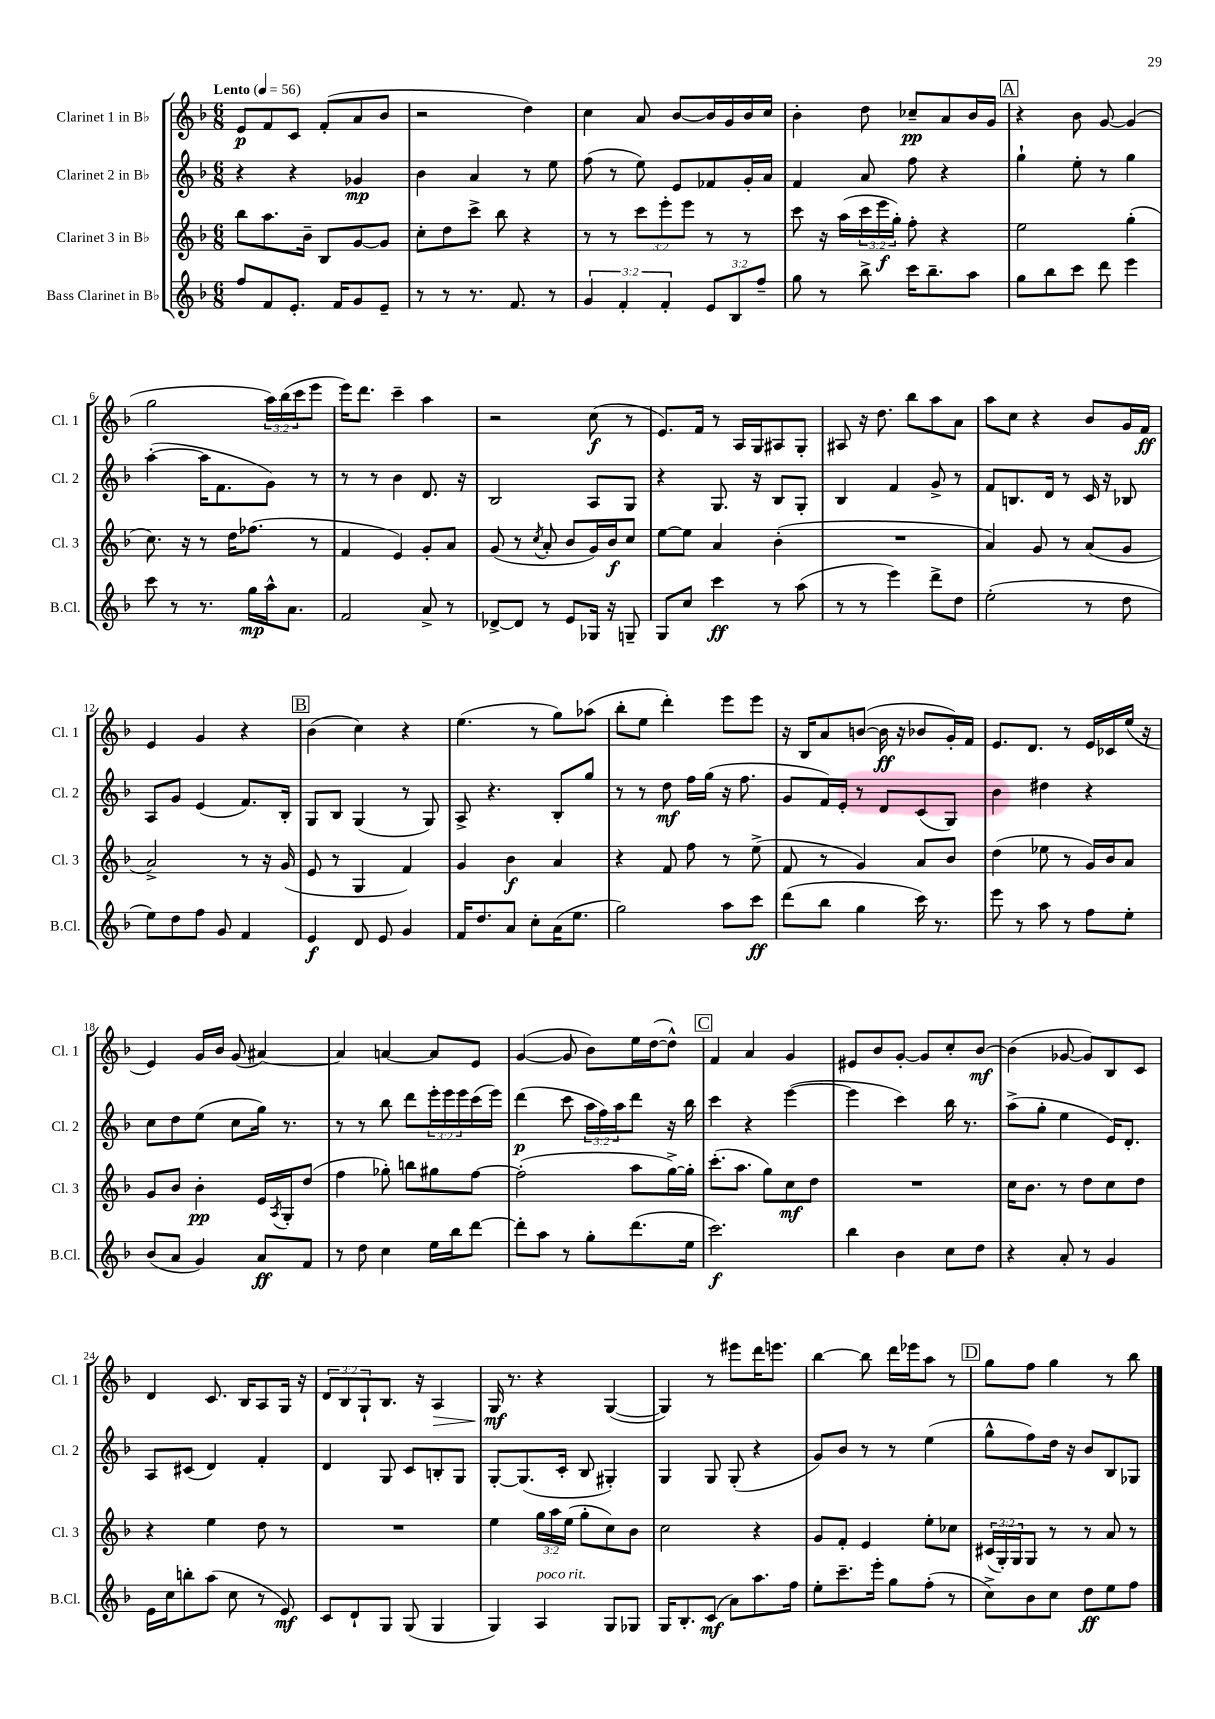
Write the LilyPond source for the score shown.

<<
\new StaffGroup <<
\new Staff = "s0" \with { instrumentName = "Clarinet 1 in Bb" shortInstrumentName = "Cl. 1" } {
    \clef treble \key f \major \numericTimeSignature \time 6/8 \override Staff.TupletNumber.text = #tuplet-number::calc-fraction-text \tempo "Lento" 4 = 56
    e'8\p f'8 c'8 f'8-.( a'8 bes'8 |
    r2 d''4) |
    c''4 a'8 bes'8~ bes'16 g'16 bes'16 c''16 |
    bes'4-. d''8 ces''8--\pp a'8 bes'16 g'16 |
    \mark \markup { \box "A" } r4 bes'8 g'8~ g'4( |
    g''2 \tuplet 3/2 { a''16) bes''16( c'''16 } e'''8 |
    e'''16) d'''8. c'''4-- a''4 |
    r2 c''8\f( r8 |
    e'8.) f'16 r8 a16 g16 ais8 g8-. |
    ais8 r16 d''8. bes''8 a''8 a'8 |
    a''8 c''8 r4 bes'8 g'16 f'16\ff |
    e'4 g'4 r4 |
    \mark \markup { \box "B" } bes'4( c''4) r4 |
    e''4.( r8 g''8) aes''8( |
    bes''8-. e''8 d'''4-.) e'''8 e'''8 |
    r16 bes16 a'8 b'8~( b'16\ff r16 bes'8 g'16-.) f'16 |
    e'8. d'8. r8 e'16 ces'16 e''16( r16 |
    e'4) g'16 bes'16 g'8( ais'4~) |
    ais'4 a'4~ a'8 e'8 |
    g'4~( g'8 bes'8) e''16 d''16~( d''8-^) |
    \mark \markup { \box "C" } f'4 a'4 g'4 |
    eis'8 bes'8 g'8~-. g'8 c''8-. bes'8~\mf |
    bes'4( ges'8~ ges'8) bes8 c'8 |
    d'4 c'8. bes16 a8 g16 r16 |
    \tuplet 3/2 { d'8 bes8 g8-! } bes8. r16 a4\> |
    g16\mf\! r8. r4 g4~( |
    g4) r8 eis'''8 d'''16 e'''8. |
    bes''4~ bes''8 d'''16 ees'''16 a''8 r8 |
    \mark \markup { \box "D" } g''8 f''8 g''4 r8 bes''8 \bar "|." |
}
\new Staff = "s1" \with { instrumentName = "Clarinet 2 in Bb" shortInstrumentName = "Cl. 2" } {
    \clef treble \key f \major \numericTimeSignature \time 6/8 \override Staff.TupletNumber.text = #tuplet-number::calc-fraction-text
    r4 r4 ges'4\mp |
    bes'4 a'4 r8 e''8 |
    f''8( r8 e''8) e'8 fes'8 g'16-. a'16 |
    f'4 a'8 f''8 r4 |
    \mark \markup { \box "A" } g''4-! e''8-. r8 g''4 |
    a''4~-.( a''16 f'8. g'8) r8 |
    r8 r8 bes'4 d'8. r16 |
    bes2 a8 g8 |
    r4 g8. r16 bes8 g8-. |
    bes4 f'4 g'8-> r8 |
    f'8 b8. d'16 r8 c'16 r16 bes8 |
    a8 g'8 e'4( f'8.) bes16-. |
    \mark \markup { \box "B" } g8 bes8 g4( r8 g8) |
    a8-> r4. bes8-. g''8 |
    r8 r8 d''8\mf f''16 g''16( r16 f''8. |
    g'8 f'16) e'16-. r8 d'8 c'8( g8) |
    bes'4 dis''4 r4 |
    c''8 d''8 e''8( c''8 g''16) r8. |
    r8 r8 bes''8 d'''8 \tuplet 3/2 { e'''16-. e'''16 e'''16 } c'''16( e'''16) |
    d'''4\p( c'''8 \tuplet 3/2 { a''16 f''16) a''16 } d'''8 r16 bes''16 |
    \mark \markup { \box "C" } c'''4 r4 e'''4~( |
    e'''4 c'''4) bes''16 r8. |
    a''8->( g''8-. e''4 e'16) d'8.-. |
    a8 cis'8( d'4) f'4-. |
    d'4 g8 c'8 b8-. g8 |
    g8~-. g8.( c'16-. bes8 gis4-.) |
    g4 g8 g8-.( r4 |
    g'8) bes'8 r8 r8 e''4( |
    \mark \markup { \box "D" } g''8-^ f''8) d''16 r16 bes'8 bes8 ges8 \bar "|." |
}
\new Staff = "s2" \with { instrumentName = "Clarinet 3 in Bb" shortInstrumentName = "Cl. 3" } {
    \clef treble \key f \major \numericTimeSignature \time 6/8 \override Staff.TupletNumber.text = #tuplet-number::calc-fraction-text
    bes''8 a''8. bes'16-- bes8 g'8~ g'8 |
    c''8-. d''8 c'''8-> bes''8 r4 |
    r8 r8 \tuplet 3/2 { c'''8 e'''8-. e'''8 } r8 r8 |
    c'''8 r16 a''16( \tuplet 3/2 { c'''16 e'''16\f g''16-.) } f''8-. r4 |
    \mark \markup { \box "A" } e''2 g''4-.( |
    c''8.) r16 r8 d''16 fes''8.( r8 |
    f'4 e'4) g'8-. a'8 |
    g'8( r8 \acciaccatura { c''8 } a'8-. bes'8 g'16) bes'16\f c''8 |
    e''8~ e''8 a'4 bes'4-.( |
    R2. |
    a'4) g'8 r8 a'8( g'8 |
    a'2->) r8 r16 g'16( |
    \mark \markup { \box "B" } e'8 r8 g4 f'4) |
    g'4 bes'4\f a'4 |
    r4 f'8 f''8 r8 e''8->( |
    f'8 r8 g'4) a'8 bes'8 |
    d''4( ees''8 r8 g'16) bes'16 a'8 |
    g'8 bes'8 bes'4-.\pp e'16 \acciaccatura { a8 } g16-. d''8( |
    f''4 ges''8-.) b''8 gis''8 f''8~ |
    f''2-.( a''8 g''16~->) g''16-. |
    \mark \markup { \box "C" } c'''8.-.( a''8. g''8) c''8\mf d''8 |
    R2. |
    c''16 bes'8. r8 d''8 c''8 d''8 |
    r4 e''4 d''8 r8 |
    R2. |
    e''4 \tuplet 3/2 { g''16 a''16 e''16( } g''8-. c''8) bes'8 |
    c''2 r4 |
    g'8 f'8-. e'4 e''8-. ces''8 |
    \mark \markup { \box "D" } \tuplet 3/2 { cis'16( g16-.) g16 } g8 r8 r8 a'8 r8 \bar "|." |
}
\new Staff = "s3" \with { instrumentName = "Bass Clarinet in Bb" shortInstrumentName = "B.Cl." } {
    \clef treble \key f \major \numericTimeSignature \time 6/8 \override Staff.TupletNumber.text = #tuplet-number::calc-fraction-text
    f''8 f'8 e'8.-. f'16 g'8 e'8-- |
    r8 r8 r8. f'8. r8 |
    \tuplet 3/2 { g'4 f'4-. f'4-. } \tuplet 3/2 { e'8 bes8 f''8-- } |
    g''8 r8 bes''8-> c'''16 bes''8.-- a''8 |
    \mark \markup { \box "A" } g''8 bes''8 c'''8 d'''8 e'''4 |
    c'''8 r8 r8. g''16\mp a''16-^ a'8. |
    f'2 a'8-> r8 |
    des'8~-> des'8 r8 e'8 ges16 r16 g8-- |
    g8 c''8 c'''4\ff r8 a''8( |
    r8 r8 e'''4) d'''8-> d''8 |
    e''2-.( r8 d''8 |
    e''8) d''8 f''8 g'8 f'4 |
    \mark \markup { \box "B" } e'4\f d'8 e'8 g'4 |
    f'16 d''8. a'8 c''8-. a'16( e''8. |
    g''2) a''8 c'''8\ff |
    d'''8( bes''8 g''4 c'''16) r8. |
    e'''8 r8 a''8 r8 f''8 e''8-. |
    bes'8( a'8 g'4) a'8\ff f'8 |
    r8 d''8 c''4 e''16 bes''16 d'''8~ |
    d'''8-. a''8 r8 g''8-. d'''8.( e''16 |
    \mark \markup { \box "C" } c'''2.\f) |
    bes''4 bes'4 c''8 d''8 |
    r4 a'8-. r8 g'4 |
    e'16 c''16 b''8-. a''8( c''8 r8 e'8\mf) |
    c'8 d'8-! g8 g8( g4 |
    g4) a4^\markup { \italic "poco rit." } g8 ges8 |
    g16 bes8.-. c'8\mf( a'8) a''8. f''16 |
    e''8-. c'''8.-- e'''16-. g''8 f''8-.( r8 |
    \mark \markup { \box "D" } c''8->) bes'8 c''8 d''8\ff e''8 f''8 \bar "|." |
}
>>
>>
